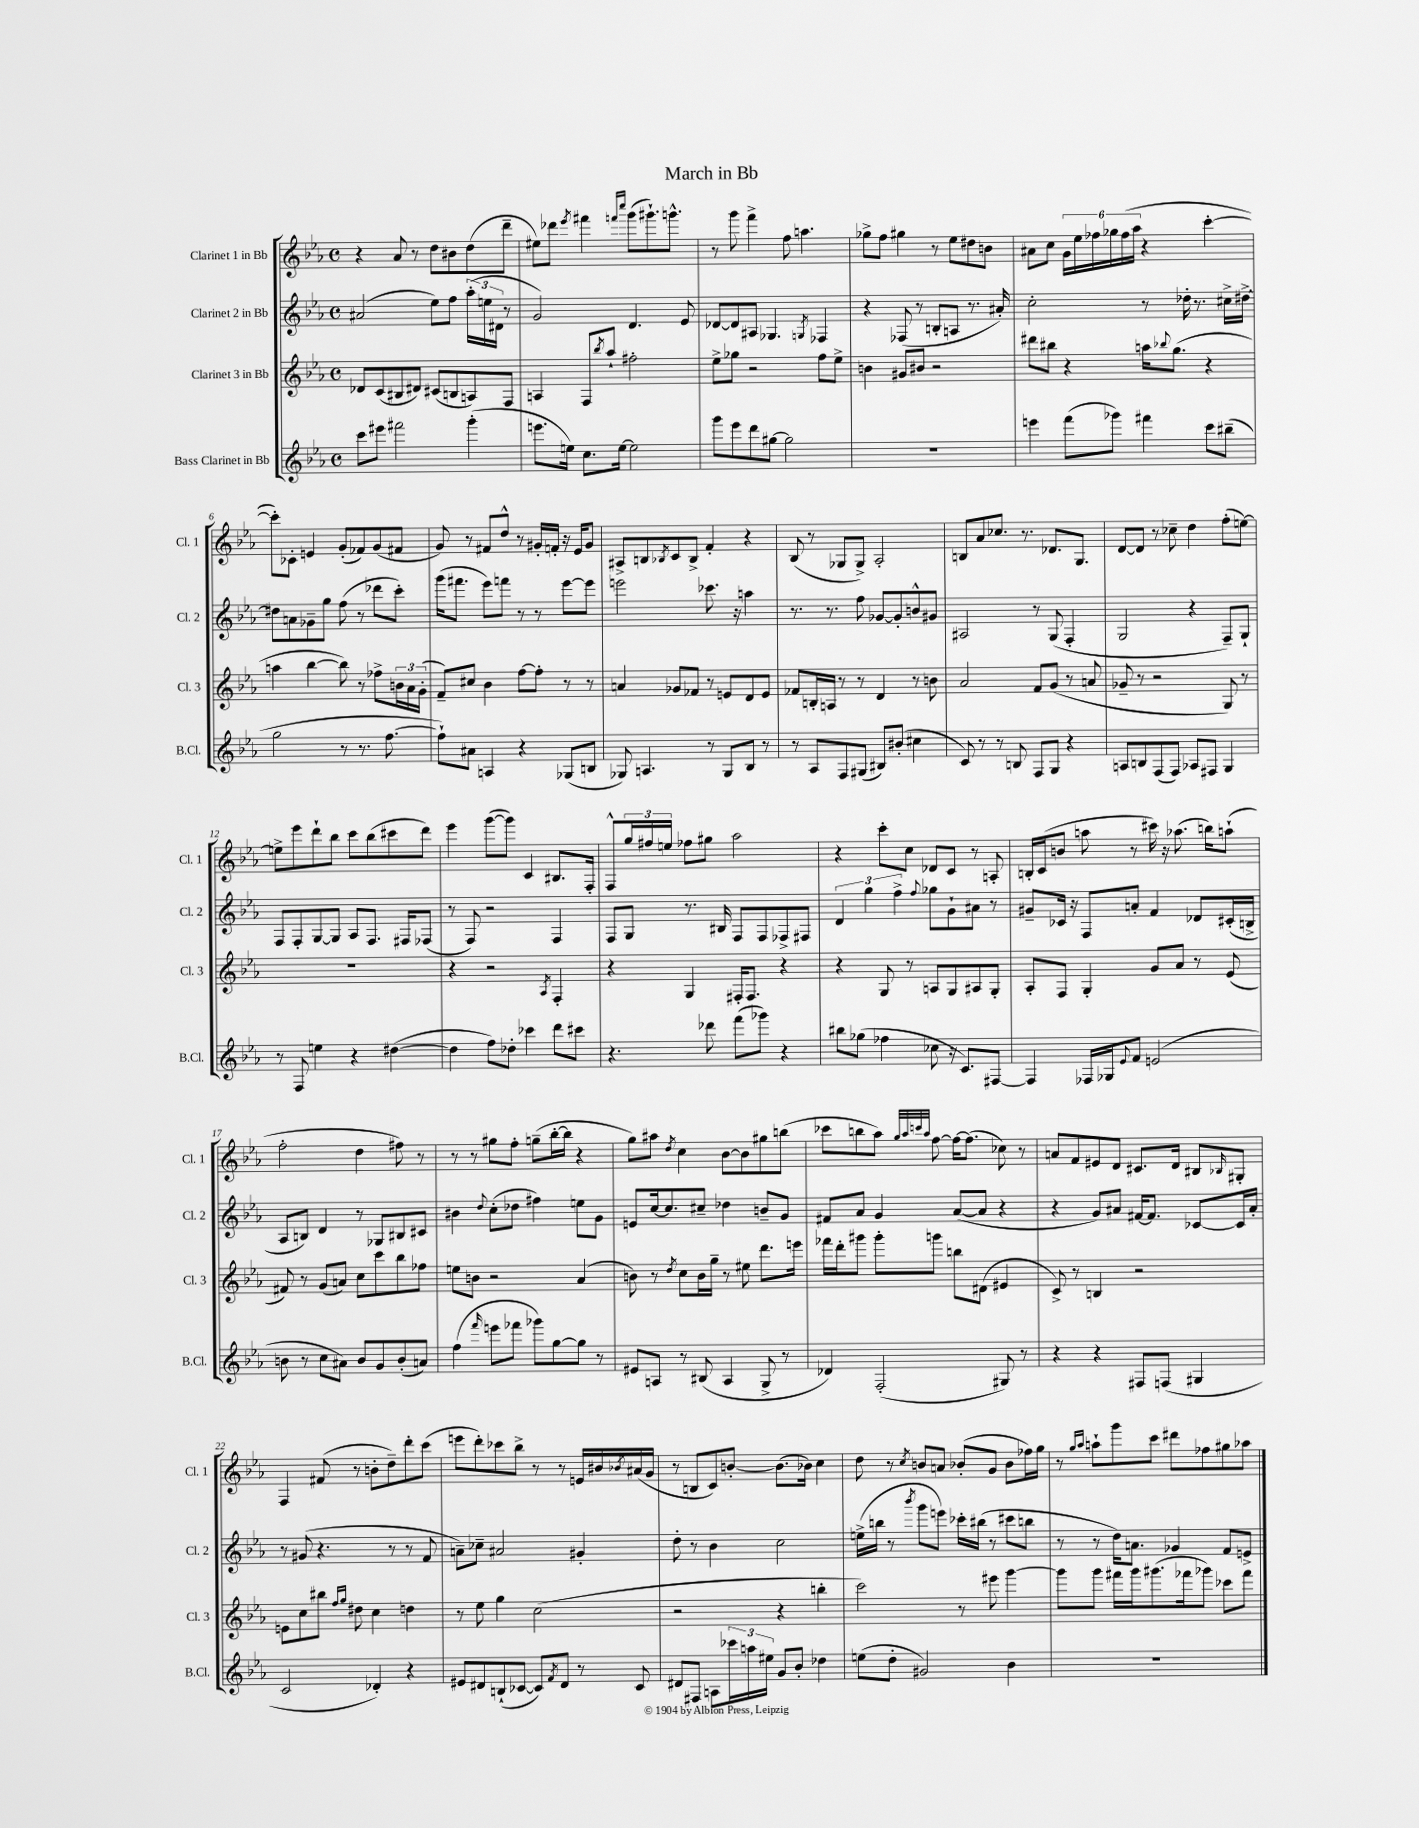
\header { title = "March in Bb" }
<<
\new StaffGroup <<
\new Staff = "s0" \with { instrumentName = "Clarinet 1 in Bb" shortInstrumentName = "Cl. 1" } {
    \clef treble \key ees \major \defaultTimeSignature \time 4/4
    r4 aes'8 r8 d''8 bis'8 d''8( d'''8-- |
    eis''8) des'''8 \acciaccatura { ees'''8 } fis'''4 \grace { f'''16 c''''16 } g'''8( gis'''8.-!) g'''8.-^ |
    r8 g'''8 f'''4-> f''8 a''4. |
    ges''8-> f''8 gis''4 r8 ees''8 dis''8 b'8 |
    ais'8 c''8 \tuplet 6/4 { g'16 ees''16 fes''16 ges''16 fes''16( aes''16 } r4 c'''4~-. |
    c'''8-.) ces'8-. e'4 g'8-.( fes'8) g'8( fis'8 |
    g'8) r8 fis'8 d''8-^ r8 gis'16-. f'16-. r16 ees'16 gis'8 |
    ais8-> b8 \acciaccatura { bes8 } c'8 bes8-> f'4-. r4 |
    bes8( r8 ges8 ges8->) aes2-. |
    b8 aes'8 ces''8. r8. des'8. g8. |
    d'8~ d'8 r8 ces''8-- d''4 f''8-.( e''8~) |
    e''8-> ees'''8 d'''8-! bes''8 c'''8 bes''8( cis'''8 d'''8) |
    ees'''4 g'''8~( g'''8) c'4 bis8. f16-. |
    f8-^ \tuplet 3/2 { g''16 fis''16 e''16 } fes''8 gis''8 aes''2 |
    r4 c'''8-. c''8 des'8 c'8 r8 a8-. |
    b16-. c'16( b'8 a''8 r8 cis'''16) r16 aes''8.( b''16) a''8-!( |
    f''2-. d''4 fis''8) r8 |
    r8 r8 gis''8 f''8-. g''8--( bes''16~-. bes''16 r4 |
    g''8) ais''8 \acciaccatura { d''8 } c''4 bes'8~ bes'8 gis''8 b''8( |
    ces'''8 b''8 aes''8) \grace { g''32 aes''32 c'''32 aes''32 } f''8~ f''16~ f''8.( ces''8) r8 |
    a'8 f'8 eis'8 d'8 cis'8. d'16 bis8 \grace { bes16 } gis8-. |
    f4 fis'8( r8 b'8-. d''8--) d'''8-. c'''8( |
    e'''8 d'''8-.) ces'''8 bes''8-> r8 r8 e'16 bis'16 \acciaccatura { bes'8 } ais'16( g'16 |
    r8 b8 c'8) b'8~-. b'8.( bes'16) c''4 |
    d''8 r8 \acciaccatura { c''8 } b'8 a'8 bes'8-.( g'8 bes'8 fes''16) g''16 |
    r8 \grace { g''16 aes''16 } a''8-! g'''8 c'''8 dis'''8 fes''8 gis''8 aes''8 \bar "|." |
}
\new Staff = "s1" \with { instrumentName = "Clarinet 2 in Bb" shortInstrumentName = "Cl. 2" } {
    \clef treble \key ees \major \defaultTimeSignature \time 4/4
    ais'2( ees''8) f''8 \tuplet 3/2 { aes''16-.( e''16 dis'16 } r8 |
    g'2) d'4. ees'8 |
    des'8~ des'8 ais8 ges4. \acciaccatura { g8 } fes4 |
    r4 fes8( r8 b8-. a8 r8. ais'16-.) |
    c''2-. r8 des''16-. r8. cis''16-> dis''16~-> |
    dis''8 a'8 ges'8-- g''8 f''8( r8 des'''8 c'''8-.) |
    g'''16( fis'''8. ees'''8) f'''8 r8 r8 ees'''8~ ees'''8 |
    e'''2 ces'''8. r16 a''4 |
    r8. r8. f''8 ges'8~ ges'8-. b'8-^ gis'8 |
    ais2 r8 g8( f4-. |
    g2 r4 f8--) g8-! |
    f8 f8-. g8~ g8 aes8 f8. fis16 fes8( |
    r8 f8) r2 f4 |
    f8 g8 r8. bis16 f8 f8 fes8-> fis8 |
    \tuplet 3/2 { d'4 g''4 f''4-> } \appoggiatura { f''8 } ges''8 g'8-! ais'8 r8 |
    gis'8-- ces'16 r16 f8 a'8-. f'4 des'8 cis'16-.( b16-> |
    aes8 b8) d'4 r8 ges8 bis8 cis'8 |
    bis'4 \appoggiatura { d''8 } c''8-.( des''8 fis''4) e''8 g'8 |
    e'8 c''16~ c''8. cis''8-- des''4 b'8-- g'8 |
    fis'8 aes'8 g'4 aes'8~( aes'8 r4 |
    r4 g'8) ais'8 fis'16~ fis'8. ces'8~ ces'16 ais'16-. |
    r8 gis'8( r4. r8 r8 f'8 |
    a'8--) ces''8-- ais'2 gis'4-. |
    d''8-. r8 bes'4 c''2 |
    e''16->( b''16 r8 \acciaccatura { bes'''8 } g'''8 e'''8) ces'''16-. bis''16( r8 cis'''8 b''8 |
    r8 r8 d''16) a'8. ges'4 f'8 e'8-> \bar "|." |
}
\new Staff = "s2" \with { instrumentName = "Clarinet 3 in Bb" shortInstrumentName = "Cl. 3" } {
    \clef treble \key ees \major \defaultTimeSignature \time 4/4
    des'8 c'8( bis8 dis'8) cis'8( b8 a8) f8 |
    a4 f8 \acciaccatura { bes''8 } aes''8-! fis''2-. |
    ees''8-> ges''8 r2 f''8 ees''8-> |
    b'4 gis'8 bis'8 r2 |
    dis'''8 bis''8 r4 a''16 \appoggiatura { bes''8 } g''8.( r4 |
    a''4 bes''4~ bes''8) r8 fes''8-> \tuplet 3/2 { b'16 aes'16 g'16-.( } |
    f'8--) cis''8 bes'4 f''8~ f''8-. r8 r8 |
    a'4 ges'8 fes'8 r8 e'8 d'8 e'8 |
    fes'8 b16-. a16 r8 r8 d'4 r8 b'8 |
    aes'2 f'8 g'8( r8 a'8 |
    ges'8-- r8 r2 g8) r8 |
    R1 |
    r4 r2 \acciaccatura { aes8 } f4-. |
    r4 g4 fis16-. fis8. r4 |
    r4 g8 r8 a8 g8 ais8 g8-. |
    aes8-. f8 g4-. g'8 aes'8 r8 ees'8( |
    fis'8) r8 g'8( a'8) c''8 c'''8 bes''8 fes''8 |
    e''8 b'8 r2 aes'4( |
    b'8) r8 \acciaccatura { d''8 } c''8 b'16 g''16-- r8 eis''8 d'''8. e'''16 |
    fes'''16 d'''16-. gis'''8 gis'''8-. g'''8 b''8 dis'8( eis'4 |
    c'8->) r8 b4 r2 |
    e'8 c''8 bis''8 \grace { f''16 g''16 } dis''8 c''4 d''4 |
    r8 ees''8 g''4 c''2( |
    r2 r4 b''4-. |
    c'''2) r8 eis'''8 g'''4~ |
    g'''8 g'''8 fis'''16 g'''16 gis'''8.( fes'''16 ges'''8) ces'''8 fes'''8 \bar "|." |
}
\new Staff = "s3" \with { instrumentName = "Bass Clarinet in Bb" shortInstrumentName = "B.Cl." } {
    \clef treble \key ees \major \defaultTimeSignature \time 4/4
    c'''8 eis'''8 fis'''2 g'''4-.( |
    e'''8. e''16) c''8. e''16~ e''2 |
    g'''8 ees'''8 d'''8 gis''8~ gis''2 |
    R1 |
    e'''4 f'''8( ges'''8) fis'''4 c'''8 bis''8--( |
    g''2 r8 r8. f''8.~ |
    f''8-!) ais'8 a4 r4 ges8( b8 |
    ges8) a4. r8 ges8 bes8 r8 |
    r8 aes8 f8 gis8( bis8) bis'8-.( cis''4 |
    c'8) r8 r8 b8 f8 g8 r4 |
    a8 b8 f8( f8) aes8 fis8 g4 |
    r8 f8 e''4 r4 dis''4~( |
    dis''4 f''8) des''8-. ces'''4 d'''8 cis'''8 |
    r4. des'''8 f'''8( ges'''8) r4 |
    bis''8 ges''8( fes''4 ces''8 r16 c'8.) fis8~ |
    fis4 fes16 ges16 \appoggiatura { ees'8 } f'8 e'2( |
    b'8 r8 c''8 ais'8) b'8 g'8 b'8-.( a'8) |
    f''4( \grace { f'''16 } e'''8 fes'''8 ges'''8) g''8~ g''8 r8 |
    eis'8 a8 r8 bis8( a4 g8-> r8 |
    des'4) f2-.( gis8) r8 |
    r4 r4 fis8 f8( gis4 |
    c'2 des'4-.) r4 |
    eis'8 dis'8 b8-!( ces'8~ ces'8) \acciaccatura { f'8 } dis'8 r8 ces'8 |
    dis'8 fis8 a8 \tuplet 3/2 { ces'''16 a''16 eis''16 } g'8 bes'8-. des''4 |
    e''8( d''8-. gis'2) bes'4 |
    R1 \bar "|." |
}
>>
>>
